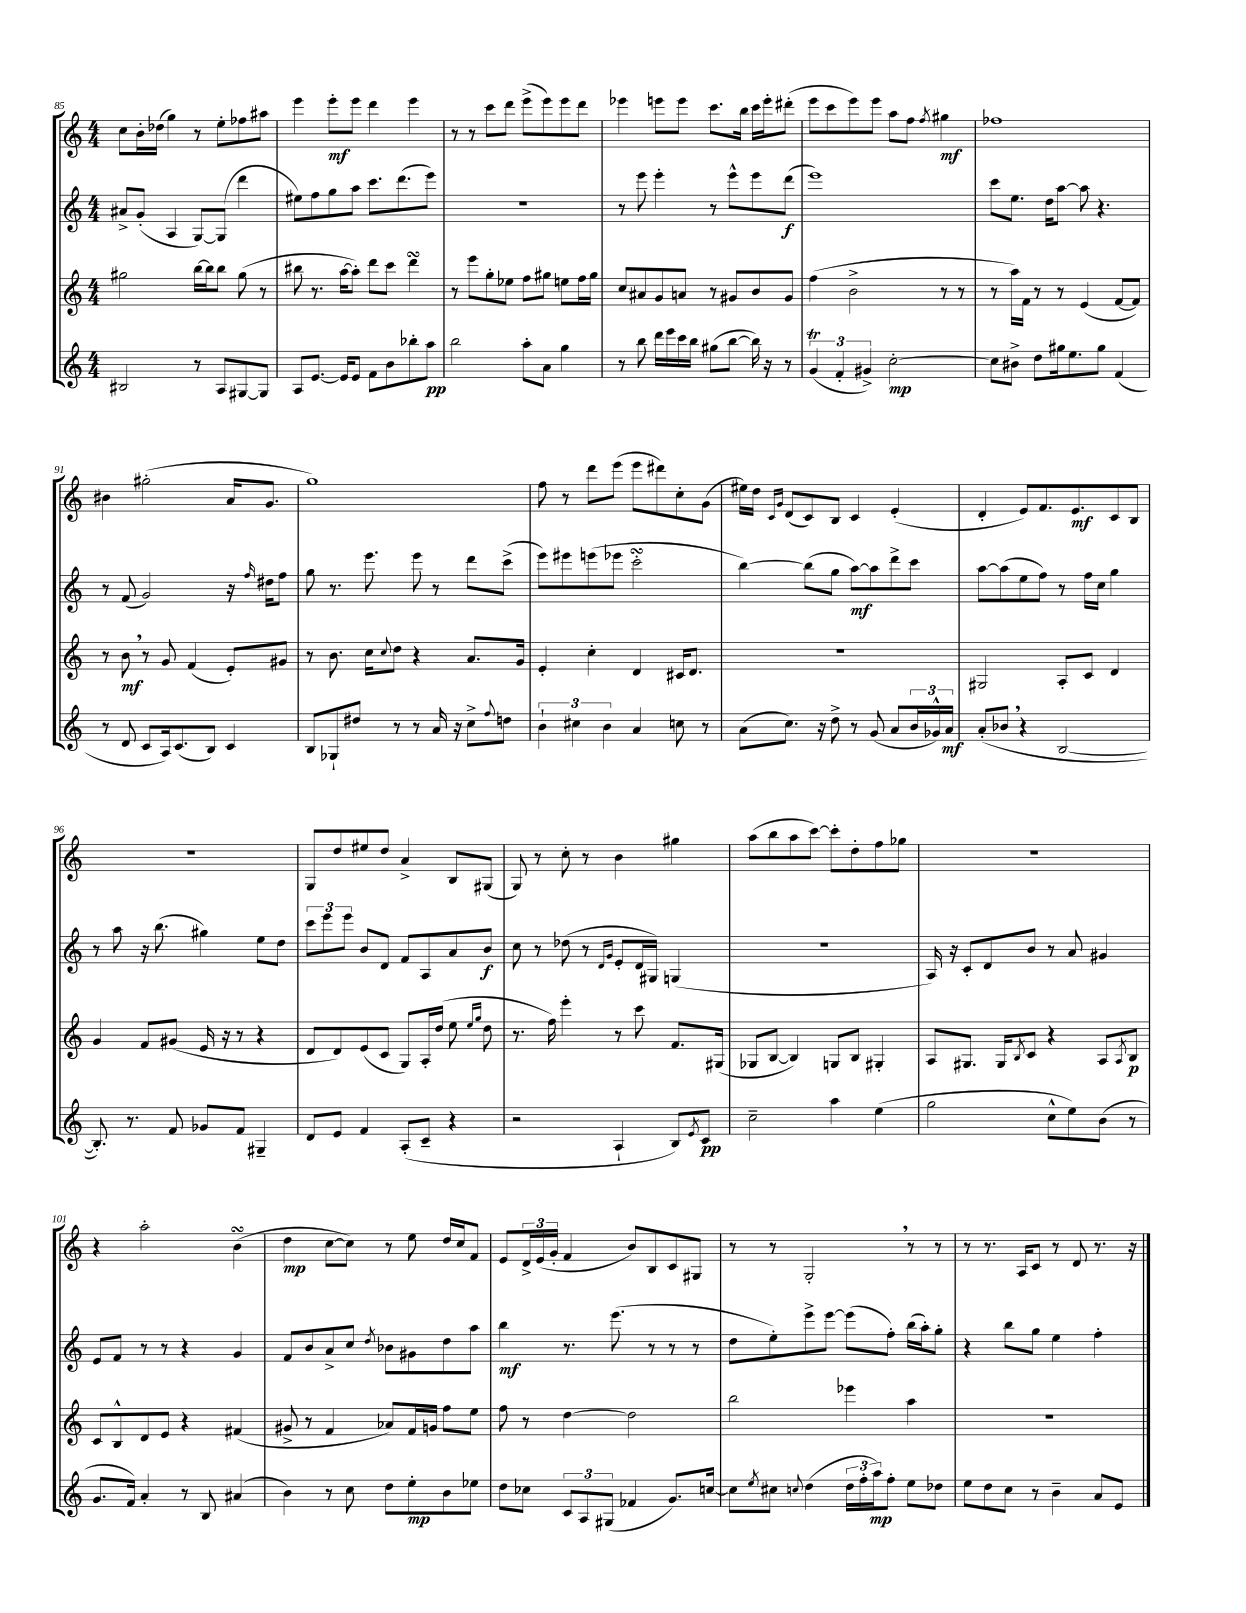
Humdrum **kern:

**kern	**kern	**kern	**kern
*staff4	*staff3	*staff2	*staff1
*clefG2	*clefG2	*clefG2	*clefG2
*k[]	*k[]	*k[]	*k[]
*M4/4	*M4/4	*M4/4	*M4/4
2B#/	2gg#\	8a#^/L	8cc\L
.	.	(8g'/J	16b'\L
.	.	.	(16dd-\JJ
.	.	4A/	4gg\)
8r	[16bb\LL	[8G/L)	8r
.	16bb\]J	.	.
8A/L	8bb\J	(8G/]J	8ee'\L
[8G#/	(8gg#\	4ddd\	8ff-\
8G#/]J	8r	.	8aa#\J
=	=	=	=
8A/L	8bb#\	8ee#\L)	4eee\
[8.e/J	8.r	8ff\	.
.	.	8gg\	8eee'\L
16e/]LK	[16aa\LK	.	.
8e/J	8aa'\]J)	8aa\J	8eee\J
8f\L	8ddd\L	8.ccc\L	4ddd\
8b\	8ccc\J	.	.
.	.	(8.ddd\	.
8bb-'\	4ddd\	.	4eee\
8aa\J	.	8eee\J)	.
=	=	=	=
2bb\	8r	1r	8r
.	8eee\L	.	8r
.	8gg'\	.	8ccc\L
.	8ee-\J	.	8ddd\J
8aa'\L	8ff\L	.	(8eee^\L
8a\J	8gg#\J	.	8eee\)
4gg\	8ee\L	.	8eee\
.	16ff\L	.	8ddd\J
.	16gg#\JJ	.	.
=	=	=	=
8r	8cc/L	8r	4eee-\
8bb\	8a#/	8eee\	.
16ddd\LL	8g/	4eee'\	8eee\L
16eee\	.	.	.
16ccc\	8a/J	.	8eee\J
16bb\JJ	.	.	.
(8gg#\L	8r	8r	8.ccc\L
[8bb\J	8g#/L	8eee^^\L	.
.	.	.	16bb\Jk
16bb\])	8b/	8eee\	16ccc\LL
16r	.	.	16eee'\J
8r	8g#/J	(8ddd\J	(8ddd#'\J
=	=	=	=
(6g/	(4ff\	1eee)	8eee\L
.	.	.	8ccc\
6f'/	.	.	.
.	2b^\	.	8eee\)
6g#^/)	.	.	.
.	.	.	8eee\J
[2cc'\	.	.	8aa\L
.	.	.	8ff\J
.	.	.	8qff/
.	8r	.	4gg#\
.	8r	.	.
=	=	=	=
8cc\]L	8r	8ccc\L	1ff-
8b#^\J	16aa\LL)	8.ee\J	.
.	16f\JJ	.	.
8dd\L	8r	.	.
.	.	16dd\LK	.
16gg#\k	8r	[8aa\J	.
8.ee\	.	.	.
.	(4e/	8aa\]	.
8gg#\J	.	4.r	.
(4f/	[8f/L	.	.
.	8f/]J)	.	.
=	=	=	=
8r	8r	8r	4b#\
8d/	8b\	(8f/	.
8c/L	8r	2g/)	(2gg#'\
16A/k)	8g/	.	.
(8.c/	.	.	.
.	(4f/	.	.
8B/J)	.	.	.
4c/	8e'/L)	16r	16a/LK
.	.	16qqff/	.
.	.	16dd#\LK	8.g/J
.	8g#/J	8ff\J	.
=	=	=	=
8B/L	8r	8gg\	1gg)
8G-`/	8.b\	8.r	.
8dd#/J	.	.	.
.	16cc\LK	8.eee\	.
.	8qqcc/	.	.
8r	8dd\J	.	.
8r	4r	8eee\	.
16a/	.	8r	.
16r	.	.	.
8cc^\L	8.a/L	8ddd\L	.
8qqff/	.	.	.
8dd\J	.	(8ccc^\J	.
.	16g/Jk	.	.
=	=	=	=
6b`\	4e'/	8eee\L)	8ff\
.	.	8eee#\	8r
6cc#\	.	.	.
.	4cc'\	(8eee\	8ddd\L
6b\	.	.	.
.	.	8eee-\J	(8eee\J
4a/	4d/	2ccc'\	8eee\L
.	.	.	8ddd#\)
8cc\	16c#/LK	.	8cc'\
.	8.d/J	.	.
8r	.	.	(8g\J
=	=	=	=
(8a\L	1r	[4bb\)	16ee#\LL)
.	.	.	16dd\JJ
.	.	.	16qqc/LL
.	.	.	16qqg/JJ
8.cc\J)	.	.	(8d/L
.	.	(8bb\]L	8c/)
16r	.	.	.
8dd^\	.	8gg\J	8B/J
8r	.	[8aa\L)	4c/
(8g/	.	8aa\]	.
8a/L	.	8ddd^\	(4e'/
24b/L	.	8ccc\J	.
24g-^^/)	.	.	.
24a/JJ	.	.	.
=	=	=	=
(8a'/L	2G#/	[8aa\L	4d'/
8b-/J	.	(8aa\]	.
4r	.	8ee\	8e/L)
.	.	8ff\J)	8.f/
[2B/	8A'/L	8r	.
.	.	.	8.e/
.	8c/J	16ff\LL	.
.	.	16cc\JJ	.
.	4d/	4gg\	8c/
.	.	.	8B/J
=	=	=	=
8.B'/])	4g/	8r	1r
.	.	8aa\	.
8.r	.	.	.
.	8f/L	16r	.
.	.	(8.bb\	.
8f/	(8g#/J	.	.
8g-/L	16e/	4gg#\)	.
.	16r	.	.
8f/J	8r	.	.
4G#~/	4r	8ee\L	.
.	.	8dd\J	.
=	=	=	=
8d/L	8d/L	12ccc\L	8G/L
.	.	12eee\	.
8e/J	8d/)	.	8dd/
.	.	12eee\J	.
4f/	(8e/	8b/L	8ee#/
.	8c/J	8d/J	8dd/J
(8A'/L	8G/L)	8f/L	4a^/
8c~/J	16A'/L	8A/	.
.	(16dd/JJ	.	.
4r	8ee\	8a/	8B/L
.	16qqee/LL	.	.
.	16qqgg/JJ	.	.
.	8dd\	8b/J	(8G#/J
=	=	=	=
2r	8.r	8cc\	8G/)
.	.	8r	8r
.	16ff\)	.	.
.	4eee'\	(8dd-\	8cc'\
.	.	8r	8r
.	.	16qqd/LL	.
.	.	16qqg/JJ	.
4A`/	8r	8e'/L	4b\
.	8ccc\	16d/L	.
.	.	16G#/JJ)	.
8B/L)	8.f/L	(4G/	4gg#\
8qe/	.	.	.
8c/J	.	.	.
.	(16G#/Jk	.	.
=	=	=	=
2cc~\	8G-/L	1r	(8aa\L
.	[8B/J	.	8bb\
.	4B/])	.	8aa\
.	.	.	[8ccc\J)
4aa\	8G/L	.	8ccc'\]L
.	8B/J	.	8dd'\
(4ee\	4G#'/	.	8ff\
.	.	.	8gg-\J
=	=	=	=
2gg\	8A/L	16A/)	1r
.	.	16r	.
.	8.G#/J	8c'/L	.
.	.	8d/	.
.	16G#/LK	.	.
.	8qB/	.	.
.	8c/J	8b/J	.
8cc^^\L	4r	8r	.
8ee\)	.	8a/	.
(8b\J	8A/L	4g#/	.
.	8qA/	.	.
8r	8B/J	.	.
=	=	=	=
8.g/L	8c/L	8e/L	4r
.	8B^^/	8f/J	.
16f/Jk)	.	.	.
4a'/	8d/	8r	2aa'\
.	8e/J	8r	.
8r	4r	4r	.
8B/	.	.	.
(4a#/	(4f#/	4g/	(4b\
=	=	=	=
4b\)	8g#^/	8f/L	4dd\
.	8r	8b/	.
8r	4f/	8a^/	[8cc\L
8cc\	.	8cc/J	8cc\]J)
.	.	8qdd/	.
8dd\L	8a-/L)	8b-\L	8r
8ee'\	16f/L	8g#\	8ee\
.	16g/JJ	.	.
8b\	8ff\L	8dd\	16dd/LL
.	.	.	16cc/J
8ee-\J	8ee\J	8aa\J	8f/J
=	=	=	=
8dd\L	8ff\	4bb\	8e/L
8cc-\J	8r	.	24d^/L
.	.	.	(24e/
.	.	.	24g'/JJ
12c/L	[4dd\	8.r	4f/
12A/	.	.	.
(12G#/J	.	.	.
.	.	(8.eee\	.
4f-/	2dd\]	.	8b/L)
.	.	8r	8B/
8.g/L)	.	8r	8c/
.	.	8r	8G#/J
[16cc/Jk	.	.	.
=	=	=	=
8cc\]L	2bb\	8dd\L	8r
8qee/	.	.	.
8cc#\J	.	8ee'\)	8r
8qqcc/	.	.	.
(4dd\	.	8eee^\	2G'/
.	.	[8eee\J	.
24dd\LL	4eee-\	(8eee\]L	.
24ff'\	.	.	.
24aa\J)	.	.	.
8ff'\J	.	8ff'\J)	.
8ee\L	4aa\	(16bb\LL	8r
.	.	16aa'\J)	.
8dd-\J	.	8gg'\J	8r
=	=	=	=
8ee\L	1r	4r	8r
8dd\	.	.	8.r
8cc\J	.	8bb\L	.
.	.	.	16A/LK
8r	.	8gg\J	8c/J
4b~\	.	4ee\	8r
.	.	.	8d/
8a/L	.	4ff'\	8.r
8e/J	.	.	.
.	.	.	16r
==	==	==	==
*-	*-	*-	*-
